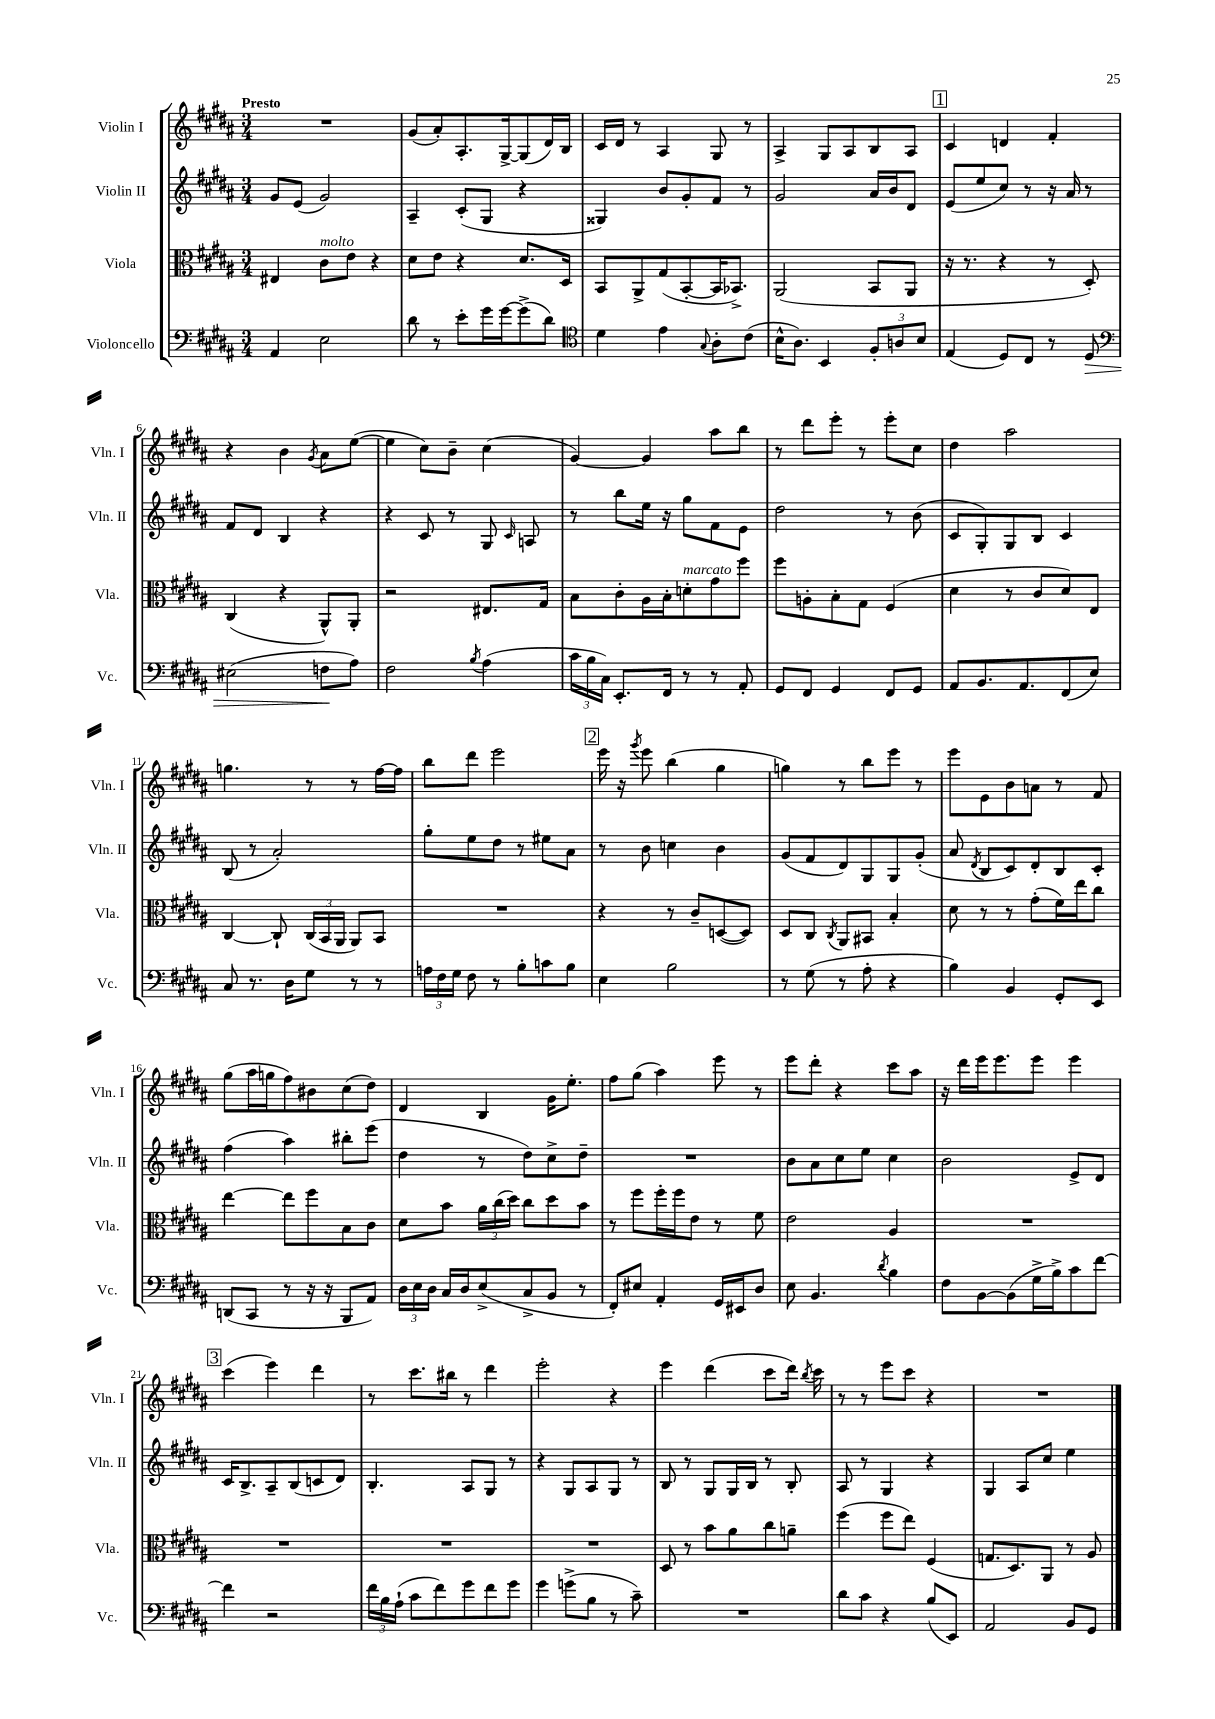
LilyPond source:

<<
\new StaffGroup <<
\new Staff = "s0" \with { instrumentName = "Violin I" shortInstrumentName = "Vln. I" } {
    \clef treble \key b \major \numericTimeSignature \time 3/4 \tempo "Presto"
    \autoBeamOff R2. |
    gis'8[( ais'8-.) ais8.-. gis16~-> gis8( dis'16) b16] |
    cis'16[ dis'16] r8 ais4 gis8 r8 |
    ais4-> gis8[ ais8 b8 ais8] |
    \mark \markup { \box "1" } cis'4 d'4 fis'4-. |
    r4 b'4 \acciaccatura { gis'8 } ais'8[ e''8]~( |
    e''4 cis''8[) b'8]-- cis''4( |
    gis'4~) gis'4 ais''8[ b''8] |
    r8 dis'''8[ e'''8]-. r8 e'''8[-. cis''8] |
    dis''4 ais''2 |
    g''4. r8 r8 fis''16[~ fis''16] |
    b''8[ dis'''8] e'''2 |
    \mark \markup { \box "2" } e'''16 r16 \acciaccatura { gis'''8 } e'''8 b''4( gis''4 |
    g''4) r8 b''8[ e'''8] r8 |
    e'''8[ e'8 b'8 a'8] r8 fis'8 |
    gis''8[( ais''16 g''16 fis''8) bis'8 cis''8( dis''8]) |
    dis'4 b4 gis'16[ e''8.]-. |
    fis''8[ gis''8]( ais''4) e'''8 r8 |
    e'''8[ dis'''8]-. r4 cis'''8[ ais''8] |
    r16 dis'''16[ e'''16 e'''8. e'''8] e'''4 |
    \mark \markup { \box "3" } cis'''4( e'''4) dis'''4 |
    r8 cis'''8.[ bis''16] r8 dis'''4 |
    e'''2-. r4 |
    e'''4 dis'''4( cis'''8[ dis'''16]) \acciaccatura { b''8 } cis'''16 |
    r8 r8 e'''8[ cis'''8] r4 |
    R2. \bar "|." |
}
\new Staff = "s1" \with { instrumentName = "Violin II" shortInstrumentName = "Vln. II" } {
    \clef treble \key b \major \numericTimeSignature \time 3/4
    \autoBeamOff gis'8[ e'8]( gis'2) |
    ais4-- cis'8[-.( gis8] r4 |
    gisis4) b'8[ gis'8-. fis'8] r8 |
    gis'2 ais'16[ b'16 dis'8] |
    \mark \markup { \box "1" } e'8[( e''8 cis''8]) r8 r16 ais'16 r8 |
    fis'8[ dis'8] b4 r4 |
    r4 cis'8 r8 gis8 \grace { cis'16 } a8 |
    r8 b''8[ e''16] r16 gis''8[ fis'8 e'8] |
    dis''2 r8 b'8( |
    cis'8[ gis8-.) gis8 b8] cis'4 |
    b8( r8 ais'2-.) |
    gis''8[-. e''8 dis''8] r8 eis''8[ ais'8] |
    \mark \markup { \box "2" } r8 b'8 c''4 b'4 |
    gis'8[( fis'8 dis'8) gis8 gis8 gis'8]-.( |
    ais'8 \acciaccatura { dis'8 } b8[ cis'8) dis'8-. b8 cis'8]-. |
    fis''4( ais''4) bis''8[-. e'''8]( |
    dis''4 r8 dis''8[) cis''8-> dis''8]-- |
    R2. |
    b'8[ ais'8 cis''8 e''8] cis''4 |
    b'2 e'8[-> dis'8] |
    \mark \markup { \box "3" } cis'16[ b8.-> ais8-- b8( c'8 dis'8]) |
    b4.-. ais8[ gis8] r8 |
    r4 gis8[ ais8 gis8] r8 |
    b8 r8 gis8[ gis16 b16] r8 b8-. |
    ais8 r8 gis4 r4 |
    gis4 ais8[ cis''8] e''4 \bar "|." |
}
\new Staff = "s2" \with { instrumentName = "Viola" shortInstrumentName = "Vla." } {
    \clef alto \key b \major \numericTimeSignature \time 3/4
    \autoBeamOff eis4 cis'8[^\markup { \italic "molto" } e'8] r4 |
    dis'8[ e'8] r4 dis'8.[ dis16] |
    b,8[ ais,8-> gis8( b,8~-. b,16 bes,8.]->) |
    ais,2( b,8[ ais,8] |
    \mark \markup { \box "1" } r16 r8. r4 r8 dis8-.) |
    cis4( r4 ais,8[-^) ais,8]-. |
    r2 eis8.[ gis16] |
    b8[ cis'8-. ais16 b16-. d'8-.^\markup { \italic "marcato" } gis'8 fis''8] |
    fis''8[ a8-. b8-. gis8] fis4( |
    dis'4 r8 cis'8[ dis'8) e8] |
    cis4~ cis8-! \tuplet 3/2 { cis16[( b,16 ais,16] } ais,8[) b,8] |
    R2. |
    \mark \markup { \box "2" } r4 r8 cis'8[-- d8~( d8]) |
    dis8[ cis8] \acciaccatura { cis8 } ais,8[ bis,8] b4-. |
    dis'8 r8 r8 gis'8[-.( fis'16) e''16 cis''8] |
    e''4~ e''8[ fis''8 b8 cis'8] |
    dis'8[ b'8] \tuplet 3/2 { ais'16[ cis''16( dis''16]) } cis''8[ dis''8 b'8] |
    r8 fis''8[ fis''16-. fis''16 e'8] r8 fis'8 |
    e'2 ais4 |
    R2. |
    \mark \markup { \box "3" } R2. |
    R2. |
    R2. |
    dis8 r8 b'8[ ais'8 cis''8 a'8]-- |
    fis''4( fis''8[ e''8]) fis4( |
    g8.[ dis8.) ais,8] r8 ais8 \bar "|." |
}
\new Staff = "s3" \with { instrumentName = "Violoncello" shortInstrumentName = "Vc." } {
    \clef bass \key b \major \numericTimeSignature \time 3/4
    \autoBeamOff ais,4 e2 |
    dis'8 r8 e'8[-. gis'16 gis'16~ gis'8->( dis'8]) |
    \clef tenor dis'4 e'4 \appoggiatura { gis8 } ais8[-. cis'8]( |
    b16[-^ ais8.]) b,4 \tuplet 3/2 { fis8[-. a8 b8] } |
    \mark \markup { \box "1" } e4( dis8[) cis8] r8 dis8\> |
    \clef bass eis2( f8[\! ais8]) |
    fis2 \acciaccatura { b8 } ais4( |
    \tuplet 3/2 { cis'16[ b16 cis16]) } e,8.[-. fis,16] r8 r8 ais,8-. |
    gis,8[ fis,8] gis,4 fis,8[ gis,8] |
    ais,8[ b,8. ais,8. fis,8( e8]) |
    cis8 r8. dis16[ gis8] r8 r8 |
    \tuplet 3/2 { a16[ fis16 gis16] } fis8 r8 b8[-. c'8 b8] |
    \mark \markup { \box "2" } e4 b2 |
    r8 gis8( r8 ais8-. r4 |
    b4) b,4 gis,8[-. e,8] |
    d,8[( cis,8] r8 r16 r16 b,,8[ ais,8]) |
    \tuplet 3/2 { dis16[ e16 dis16] } cis16[ dis16 e8->( cis8-> b,8] r8 |
    fis,8[-.) eis8] ais,4-. gis,16[ eis,16 dis8] |
    e8 b,4. \acciaccatura { dis'8 } b4 |
    fis8[ b,8~ b,8( gis16-> b16->) cis'8 fis'8]~ |
    \mark \markup { \box "3" } fis'4 r2 |
    \tuplet 3/2 { fis'16[ b16 ais16]-!( } cis'8[ fis'8) gis'8 fis'8 gis'8] |
    gis'4 g'8[->( b8] r8 cis'8--) |
    R2. |
    dis'8[ cis'8] r4 b8[( e,8]) |
    ais,2 b,8[ gis,8] \bar "|." |
}
>>
>>
